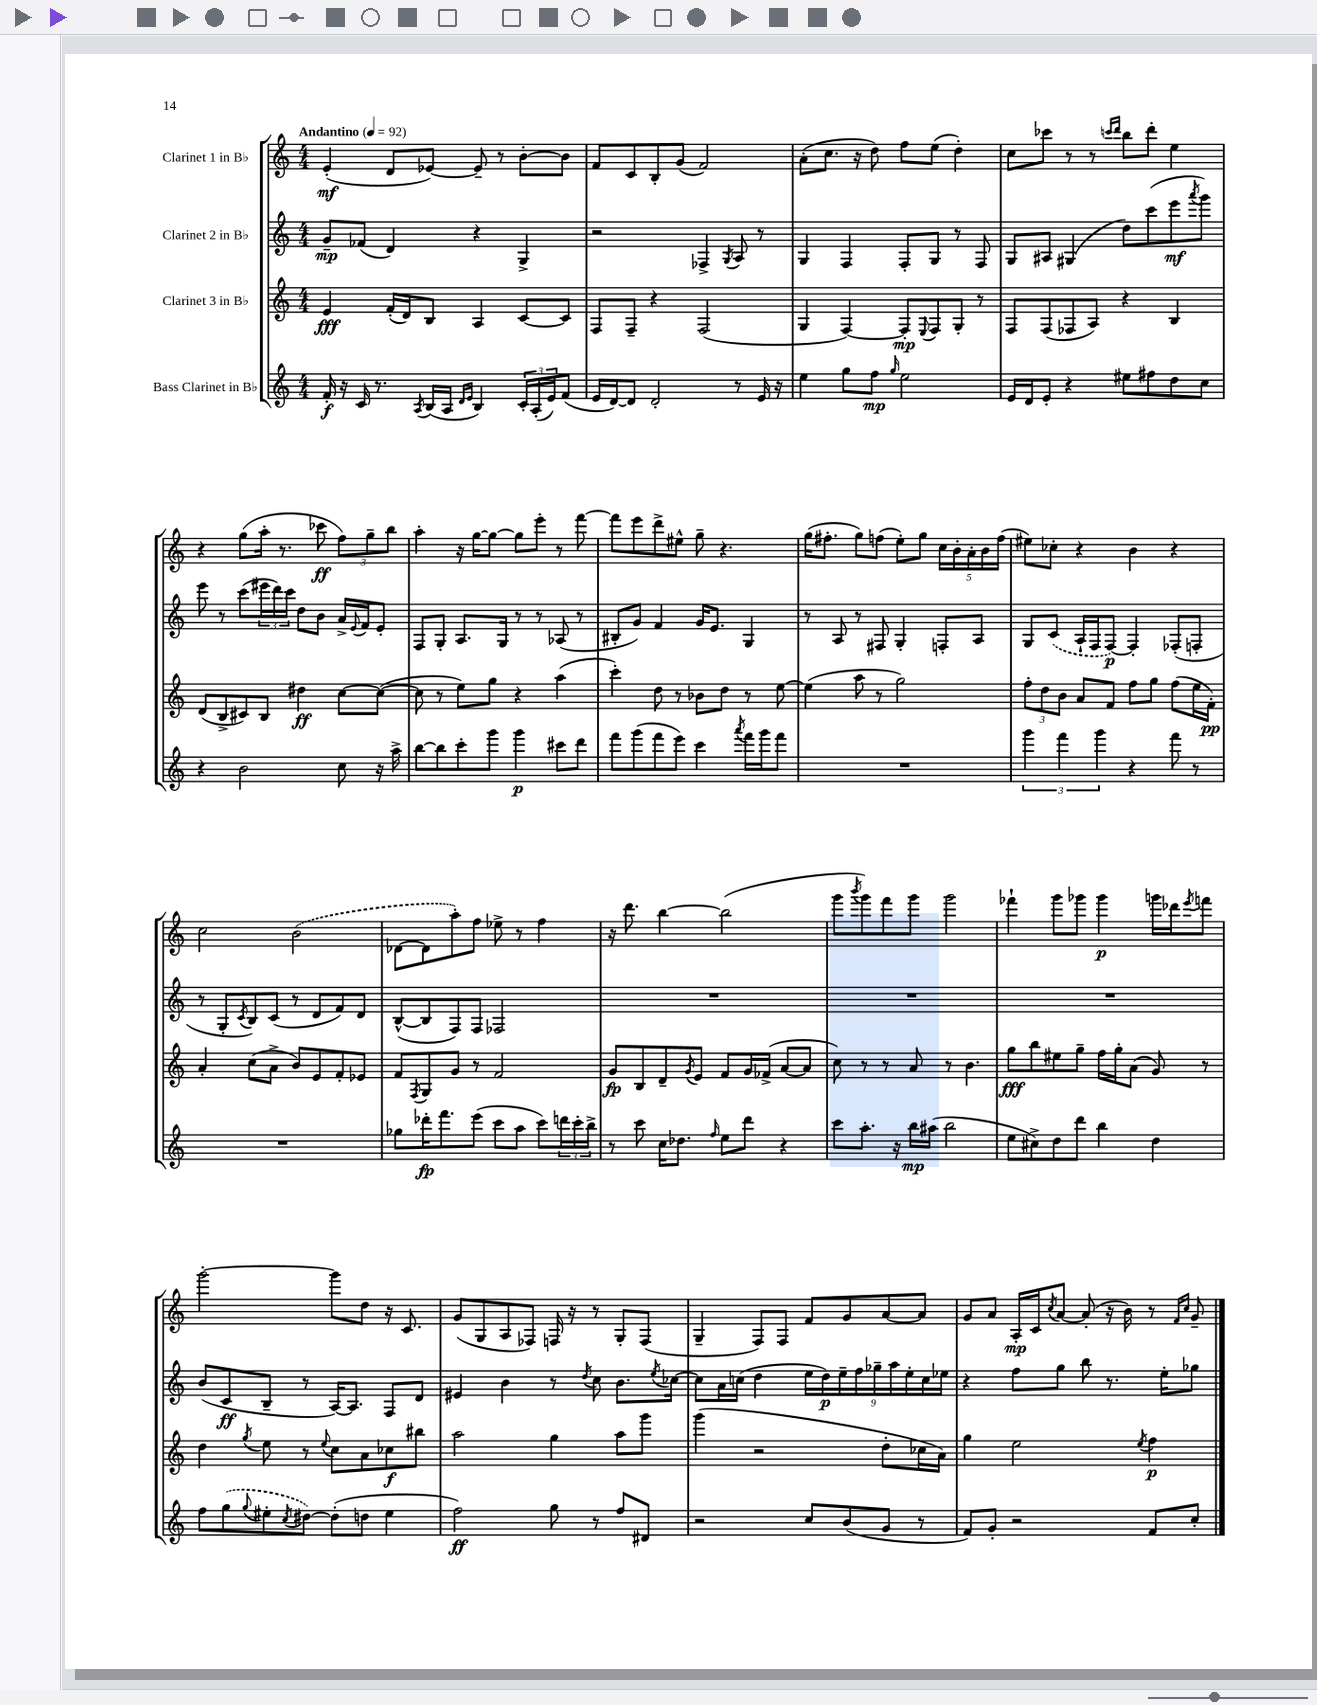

**kern	**dynam	**kern	**dynam	**kern	**dynam	**kern	**dynam
*part4	*part4	*part3	*part3	*part2	*part2	*part1	*part1
*staff4	*staff4	*staff3	*staff3	*staff2	*staff2	*staff1	*staff1
*I"Bass Clarinet in B♭	*	*I"Clarinet 3 in B♭	*	*I"Clarinet 2 in B♭	*	*I"Clarinet 1 in B♭	*
*clefG2	*	*clefG2	*	*clefG2	*	*clefG2	*
*k[]	*	*k[]	*	*k[]	*	*k[]	*
*M4/4	*	*M4/4	*	*M4/4	*	*M4/4	*
*MM92	*	*MM92	*	*MM92	*	*MM92	*
=1	=1	=1	=1	=1	=1	=1	=1
!	!	!	!	!	!	!LO:TX:a:B:t=Andantino	!
16f'/	f	4e/	fff	8g~/L	mp	(4e'/	mf
16r	.	.	.	.	.	.	.
16c/	.	.	.	(8f-X/J	.	.	.
8.r	.	.	.	.	.	.	.
.	.	(16f'/LL	.	4d/)	.	8d/L	.
.	.	16d/J)	.	.	.	.	.
8qA/	.	.	.	.	.	.	.
(16B/LL	.	8B/J	.	.	.	[8e-X/J)	.
16A/JJ	.	.	.	.	.	.	.
16qqd/LL	.	.	.	.	.	.	.
16qqe/JJ	.	.	.	.	.	.	.
4B/)	.	4A/	.	4r	.	8e-~/]	.
.	.	.	.	.	.	8r	.
24c'/LL	.	[8c/L	.	4G^/	.	[8b'\L	.
(24A'/	.	.	.	.	.	.	.
24e/J)	.	.	.	.	.	.	.
(8f/J	.	8c/J]	.	.	.	8b\J]	.
=2	=2	=2	=2	=2	=2	=2	=2
16e/LL	.	8F/L	.	2r	.	8f/L	.
[16d/J)	.	.	.	.	.	.	.
8d/J]	.	8F~/J	.	.	.	8c/	.
2d'/	.	4r	.	.	.	8B'/	.
.	.	.	.	.	.	(8g/J	.
.	.	(2F/	.	4F-X^/	.	2f/)	.
.	.	.	.	8qG/	.	.	.
8r	.	.	.	8A/	.	.	.
16e/	.	.	.	8r	.	.	.
16r	.	.	.	.	.	.	.
=3	=3	=3	=3	=3	=3	=3	=3
4ee\	.	4G/	.	4G/	.	(8a'\L	.
.	.	.	.	.	.	8.cc\J	.
8gg\L	.	[4F/)	.	4F/	.	.	.
.	.	.	.	.	.	16r	.
8ff\J	mp	.	.	.	.	8dd\)	.
16qqgg/	.	.	.	.	.	.	.
2ee\	.	8F'/L]	mp	8F'/L	.	8ff\L	.
.	.	8qqE/	.	.	.	.	.
.	.	8F/	.	8G/J	.	(8ee\J	.
.	.	8G'/J	.	8r	.	4dd'\)	.
.	.	8r	.	8F/	.	.	.
=4	=4	=4	=4	=4	=4	=4	=4
16e/LL	.	8F/L	.	8G/L	.	8cc\L	.
16d/J	.	.	.	.	.	.	.
8e'/J	.	(8F/	.	8A#X/J	.	8ccc-X\J	.
4r	.	8F-X/	.	(4G#X/	.	8r	.
.	.	8A/J)	.	.	.	8r	.
.	.	.	.	.	.	16qqcccn/LL	.
.	.	.	.	.	.	16qqddd/JJ	.
8ee#X\L	.	4r	.	8dd\L)	.	8bb\L	.
8ff#X\	.	.	.	(8ccc\	.	8ddd'\J	.
8dd\	.	4B/	.	8eee\	mf	4ee\	.
.	.	.	.	8qaaa/	.	.	.
8cc\J	.	.	.	8ggg\J)	.	.	.
!!LO:LB:g=z
=5	=5	=5	=5	=5	=5	=5	=5
4r	.	(8d/L	.	8eee\	.	4r	.
.	.	8B^/	.	8r	.	.	.
2b\	.	8c#X/)	.	(8ccc\L	.	(8gg\L	.
.	.	8B/J	.	24eee#X\L	.	16aa'\Jk	.
.	.	.	.	24ddd\)	.	.	.
.	.	.	.	.	.	8.r	.
.	.	.	.	24ccc\JJ	.	.	.
.	.	4dd#X\	ff	8dd\L	.	.	.
.	.	.	.	8b\J	.	8ccc-X\	ff
8cc\	.	[8cc\L	.	16a^/LL	.	12ff\L)	.
.	.	.	.	8qqe/	.	.	.
.	.	.	.	16f/J	.	.	.
.	.	.	.	.	.	12gg~\	.
16r	.	(8cc\J_	.	8e'/J	.	.	.
.	.	.	.	.	.	12bb\J	.
16aa^\	.	.	.	.	.	.	.
=6	=6	=6	=6	=6	=6	=6	=6
[8bb\L	.	8cc\]	.	8F/L	.	4aa'\	.
8bb\]	.	8r	.	8G'/J	.	.	.
8ccc'\	.	8ee\L)	.	8.A/L	.	16r	.
.	.	.	.	.	.	[16gg\KL	.
8ggg\J	.	8gg\J	.	.	.	8gg\J_	.
.	.	.	.	16G/Jk	.	.	.
4ggg\	p	4r	.	8r	.	8gg\L]	.
.	.	.	.	8r	.	8eee'\J	.
8ccc#X\L	.	(4aa\	.	(8A-X/	.	8r	.
8ddd\J	.	.	.	8r	.	[8fff\	.
=7	=7	=7	=7	=7	=7	=7	=7
8fff\L	.	4ccc'\)	.	8B#X'/L	.	8fff\L]	.
(8ggg\	.	.	.	8g/J)	.	8eee\	.
8fff\	.	8dd\	.	4f/	.	8ddd^\	.
8eee\J)	.	8r	.	.	.	8ee#X^^\J	.
4ccc\	.	8b-X\L	.	16g/KL	.	8gg~\	.
.	.	.	.	8.e/J	.	.	.
.	.	8dd\J	.	.	.	4.r	.
8qaaa/	.	.	.	.	.	.	.
16fff\LL	.	8r	.	4G/	.	.	.
16ggg\J	.	.	.	.	.	.	.
8fff\J	.	[8ee\	.	.	.	.	.
=8	=8	=8	=8	=8	=8	=8	=8
1r	.	(4ee\]	.	8r	.	(16gg\KL	.
.	.	.	.	.	.	8.ff#X'\J	.
.	.	.	.	8A/	.	.	.
.	.	8aa\	.	8r	.	8gg\L)	.
.	.	8r	.	8F#X/	.	(8ffn\J	.
.	.	2gg\)	.	4G'/	.	8ee'\L)	.
.	.	.	.	.	.	8gg\J	.
.	.	.	.	8Fn'/L	.	20cc\LL	.
.	.	.	.	.	.	20b'\	.
.	.	.	.	.	.	20a'\	.
.	.	.	.	8A/J	.	.	.
.	.	.	.	.	.	20b\	.
.	.	.	.	.	.	(20ff\JJ	.
=9	=9	=9	=9	=9	=9	=9	=9
6ggg\	.	12ff'\L	.	8G/L	.	8ee#X\L)	.
.	.	12dd\	.	.	.	.	.
.	.	.	.	(8c/J	.	8cc-X'\J	.
6fff\	.	12b\J	.	.	.	.	.
.	.	8a/L	.	16A`/LL	.	4r	.
.	.	.	.	16F/J	.	.	.
6ggg\	.	.	.	.	.	.	.
.	.	8f/J	.	[8F/J)	p	.	.
4r	.	8ff\L	.	4F'/]	.	4b\	.
.	.	8gg\J	.	.	.	.	.
8fff\	.	(8ff\L	.	(8F-X'/L	.	4r	.
8r	.	16ee\L	.	8Fn'/J	.	.	.
.	.	16f'\JJ)	pp	.	.	.	.
!!LO:LB:g=z
=10	=10	=10	=10	=10	=10	=10	=10
1r	.	4a'/	.	8r	.	2cc\	.
.	.	.	.	8G'/L	.	.	.
.	.	.	.	8qc/	.	.	.
.	.	(8cc\L	.	8B/)	.	.	.
.	.	8a^\J	.	(8c/J	.	.	.
.	.	8b/L)	.	8r	.	(2b\	.
.	.	8e/	.	8d/L	.	.	.
.	.	8f'/	.	8f/)	.	.	.
.	.	8e-X/J	.	8d/J	.	.	.
=11	=11	=11	=11	=11	=11	=11	=11
8gg-X\L	.	8f/L	.	([8B^^/L	.	[8d-X\L	.
.	.	8qF/	.	.	.	.	.
16ddd-X'\K	fp	8G/	.	8B/]	.	8d-\]	.
8.fff\	.	.	.	.	.	.	.
.	.	8g/J	.	8F/)	.	8aa'\)	.
(8eee\J	.	8r	.	8F/J	.	8ff\J	.
8ccc\L	.	2f/	.	2F-X/	.	8ee-X^\	.
8aa\J	.	.	.	.	.	8r	.
8ccc\L)	.	.	.	.	.	4ff\	.
24dddn\L	.	.	.	.	.	.	.
24ccc'\	.	.	.	.	.	.	.
24bb^\JJ	.	.	.	.	.	.	.
=12	=12	=12	=12	=12	=12	=12	=12
8r	.	8g/L	fp	1r	.	16r	.
.	.	.	.	.	.	8.ddd\	.
8ccc\	.	8B/	.	.	.	.	.
16cc\KL	.	8d~/	.	.	.	[4bb\	.
8.dd-X\J	.	.	.	.	.	.	.
.	.	8qg/	.	.	.	.	.
.	.	8e/J	.	.	.	.	.
16qqff/	.	.	.	.	.	.	.
8ee\L	.	8f/L	.	.	.	(2bb\]	.
8ddd\J	.	16g/L	.	.	.	.	.
.	.	(16f-X^/JJ	.	.	.	.	.
4r	.	[8a/L	.	.	.	.	.
.	.	8a/J]	.	.	.	.	.
=13	=13	=13	=13	=13	=13	=13	=13
8ccc\L	.	8cc\)	.	1r	.	8ggg\L	.
.	.	.	.	.	.	8qbbb/	.
8.aa'\J	.	8r	.	.	.	8ggg\)	.
.	.	8r	.	.	.	8fff\	.
16r	.	.	.	.	.	.	.
16bb\LL	mp	8a/	.	.	.	8ggg\J	.
(16aa#X\JJ	.	.	.	.	.	.	.
2bb\	.	8r	.	.	.	2ggg\	.
.	.	4.b\	.	.	.	.	.
=14	=14	=14	=14	=14	=14	=14	=14
8ee\L	.	8gg\L	fff	1r	.	4fff-X`\	.
8cc#X^\)	.	8bb\	.	.	.	.	.
8dd\	.	8ee#X\	.	.	.	8ggg\L	.
8ddd\J	.	8gg~\J	.	.	.	8ggg-X\J	.
4bb\	.	16ff\LL	.	.	.	4ggg-\	p
.	.	16gg'\J	.	.	.	.	.
.	.	(8a\J	.	.	.	.	.
4dd\	.	8g/)	.	.	.	16gggn\LL	.
.	.	.	.	.	.	16ddd-X\J	.
.	.	.	.	.	.	8qeee/	.
.	.	8r	.	.	.	8fffn\J	.
!!LO:LB:g=z
=15	=15	=15	=15	=15	=15	=15	=15
8ff\L	.	4dd\	.	(8b/L	.	[2ggg'\	.
(8gg\	.	.	.	8c/	ff	.	.
8qqgg/	.	8qgg/	.	.	.	.	.
8ee#X'\	.	8ee\	.	8B~/J	.	.	.
8qcc/	.	.	.	.	.	.	.
[8dd#X\J)	.	8r	.	8r	.	.	.
.	.	8qqee/	.	.	.	.	.
(8dd#'\L]	.	8cc\L	.	[16A/KL)	.	8ggg\L]	.
.	.	.	.	8.A/J]	.	.	.
8ddn\J	.	8a\	.	.	.	8dd\J	.
4ee#\	.	8cc-X\	f	8F/L	.	16r	.
.	.	.	.	.	.	8.c/	.
.	.	8bb#X\J	.	8d/J	.	.	.
=16	=16	=16	=16	=16	=16	=16	=16
2ff\)	ff	2aa\	.	4e#X/	.	(8g/L	.
.	.	.	.	.	.	8G/	.
.	.	.	.	4b\	.	8A/	.
.	.	.	.	.	.	8F-X/J)	.
8gg\	.	4gg\	.	8r	.	16Fn/	.
.	.	.	.	.	.	16r	.
.	.	.	.	8qdd/	.	.	.
8r	.	.	.	8cc\	.	8r	.
8ff/L	.	8aa\L	.	8.b\L	.	8G'/L	.
8d#X/J	.	8ggg\J	.	.	.	(8F/J	.
.	.	.	.	8qee/	.	.	.
.	.	.	.	[16cc-X\Jk	.	.	.
=17	=17	=17	=17	=17	=17	=17	=17
2r	.	(4ggg\	.	8cc-\L]	.	4G~/	.
.	.	.	.	16a\L	.	.	.
.	.	.	.	(16ccn\JJ	.	.	.
.	.	2r	.	4dd\	.	8F/L)	.
.	.	.	.	.	.	8F/J	.
8cc/L	.	.	.	18ee\LL	.	8f/L	.
.	.	.	.	18dd\)	p	.	.
.	.	.	.	18ee~\	.	.	.
(8b/	.	.	.	.	.	8g/	.
.	.	.	.	18ff\	.	.	.
.	.	.	.	18gg-X~\	.	.	.
8g/J	.	8dd'\L	.	.	.	[8a/	.
.	.	.	.	18aa\	.	.	.
.	.	.	.	18ee'\	.	.	.
8r	.	16cc-X\L	.	.	.	8a/J]	.
.	.	.	.	18cc\	.	.	.
.	.	16a\JJ)	.	.	.	.	.
.	.	.	.	18ee-X\JJ	.	.	.
=18	=18	=18	=18	=18	=18	=18	=18
8f/L)	.	4gg\	.	4r	.	8g/L	.
8g'/J	.	.	.	.	.	8a/J	.
2r	.	2ee\	.	8ff\L	.	16A'/LL	mp
.	.	.	.	.	.	16c/J	.
.	.	.	.	.	.	8qcc/	.
.	.	.	.	8gg\J	.	[8a/J	.
.	.	.	.	8bb\	.	(8a'/]	.
.	.	.	.	8.r	.	16r	.
.	.	.	.	.	.	16b\)	.
.	.	8qee/	.	.	.	.	.
8f/L	.	4ff\	p	.	.	8r	.
.	.	.	.	16ee'\KL	.	.	.
.	.	.	.	.	.	16qqf/LL	.
.	.	.	.	.	.	16qqcc/JJ	.
8cc'/J	.	.	.	8gg-X\J	.	8g~/	.
==	==	==	==	==	==	==	==
*-	*-	*-	*-	*-	*-	*-	*-
